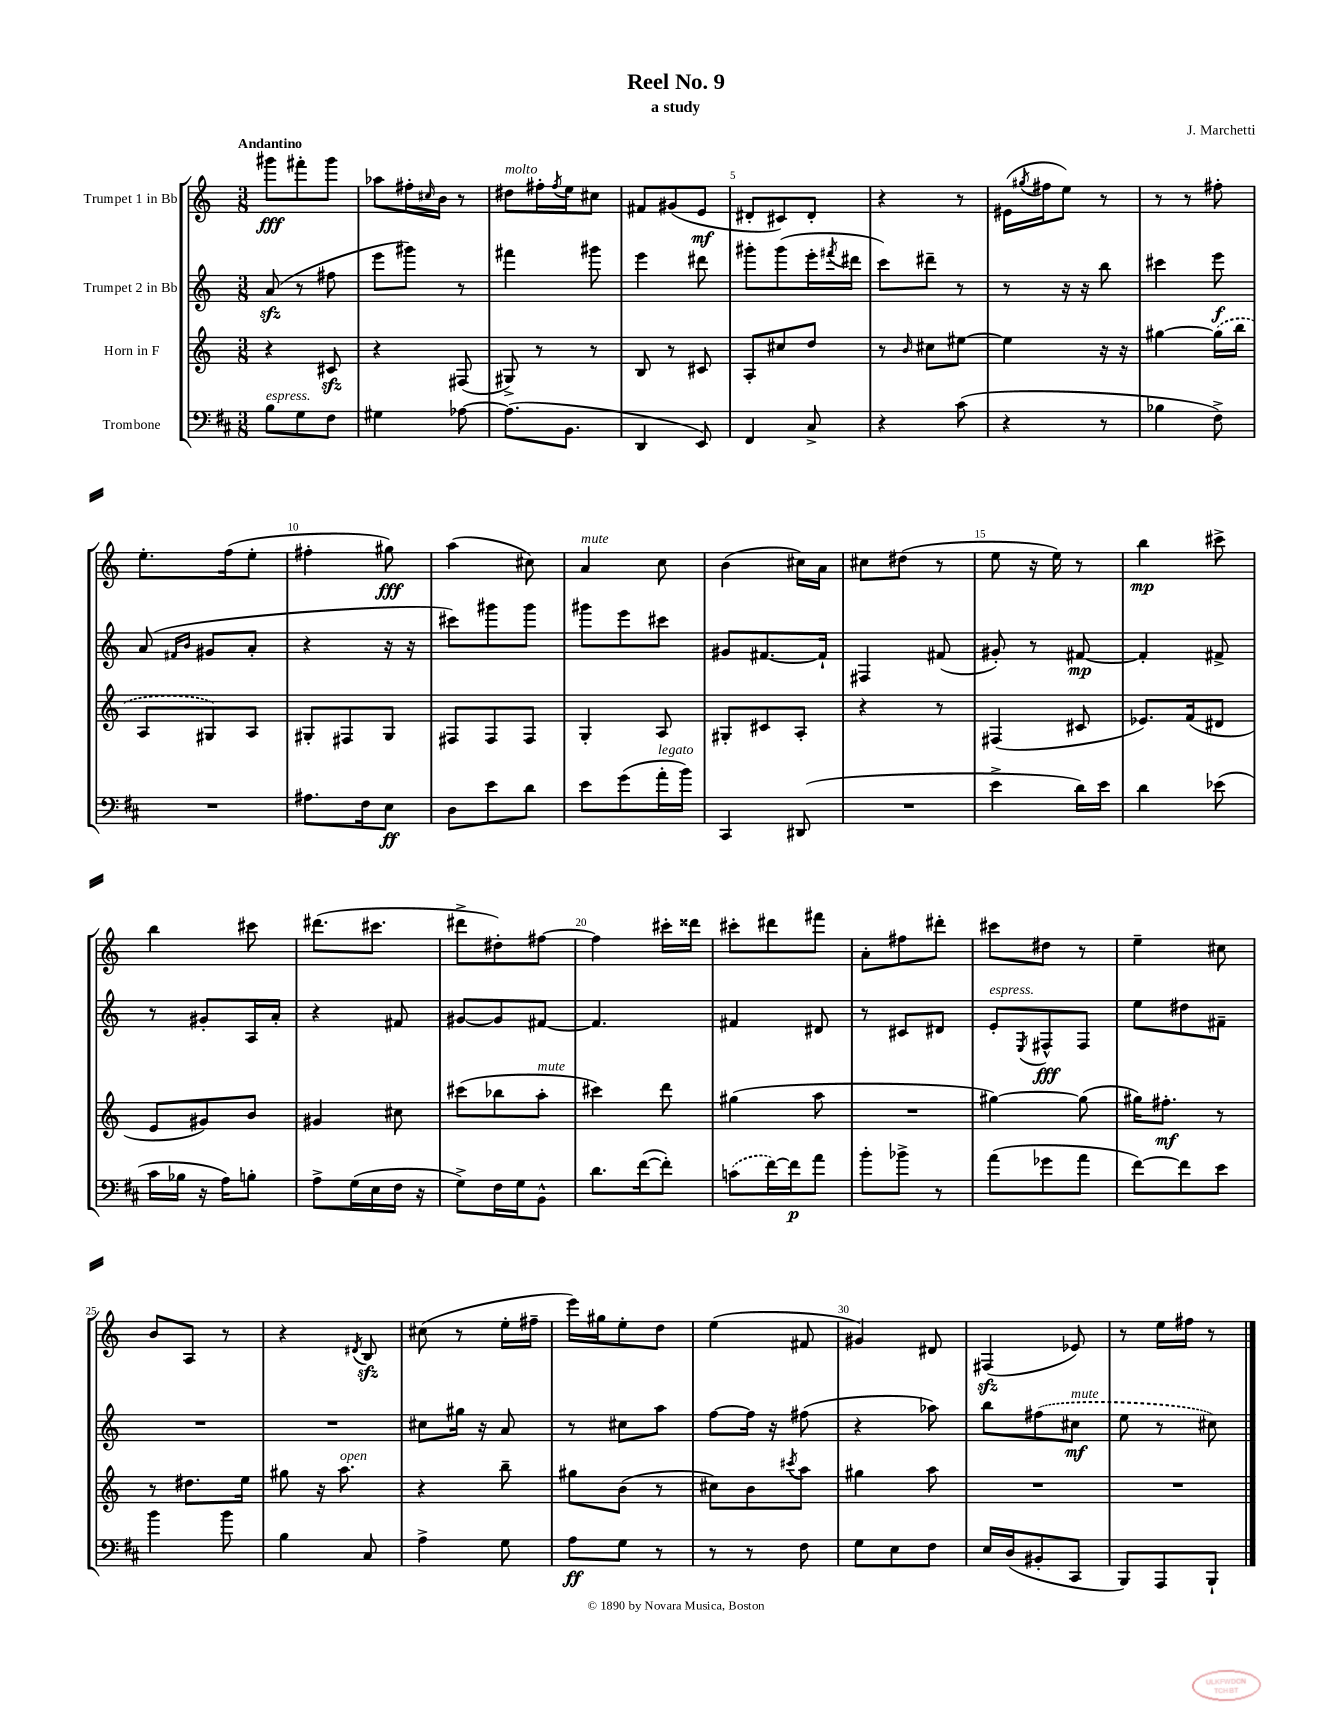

**kern	**dynam	**kern	**dynam	**kern	**dynam	**kern	**dynam
*part4	*part4	*part3	*part3	*part2	*part2	*part1	*part1
*staff4	*staff4	*staff3	*staff3	*staff2	*staff2	*staff1	*staff1
*I"Trombone	*	*I"Horn in F	*	*I"Trumpet 2 in Bb	*	*I"Trumpet 1 in Bb	*
*clefF4	*	*clefG2	*	*clefG2	*	*clefG2	*
*k[f#c#]	*	*k[]	*	*k[]	*	*k[]	*
*M3/8	*	*M3/8	*	*M3/8	*	*M3/8	*
=1	=1	=1	=1	=1	=1	=1	=1
!	!	!	!	!	!	!LO:TX:a:B:t=Andantino	!
!LO:TX:a:i:t=espress.	!	!	!	!	!	!	!
8B\L	.	4r	.	(8azz/	.	8ggg#X\L	fff
8G\	.	.	.	8r	.	8fff#X'\	.
8F#\J	.	8c#Xzz/	.	8ff#X\	.	8ggg#\J	.
=2	=2	=2	=2	=2	=2	=2	=2
4G#X\	.	4r	.	8eee\L	.	8aa-X\L	.
.	.	.	.	8ggg#X\J)	.	16ff#X'\L	.
.	.	.	.	.	.	16qqcc#X/	.
.	.	.	.	.	.	16b\JJ	.
[8A-X\	.	(8F#X/	.	8r	.	8r	.
=3	=3	=3	=3	=3	=3	=3	=3
!	!	!	!	!	!	!LO:TX:a:i:t=molto	!
(8.A-\L]	.	8G#X^/)	.	4fff#X\	.	8dd#X\L	.
.	.	8r	.	.	.	16ff#X'\L	.
.	.	.	.	.	.	8qff#/	.
8.BB\J	.	.	.	.	.	16ee\J	.
.	.	8r	.	8ggg#X\	.	8cc#X\J	.
=4	=4	=4	=4	=4	=4	=4	=4
4DD/	.	8B/	.	4eee\	.	8f#X/L	.
.	.	8r	.	.	.	(8g#X/	.
8EE/)	.	8c#X/	.	8ddd#X\	.	8e/J	mf
=5	=5	=5	=5	=5	=5	=5	=5
4FF#/	.	8A'/L	.	8ggg#X'\L	.	8d#X'/L	.
.	.	8cc#X/	.	(8ggg#\	.	8c#X/)	.
8C#^/	.	8dd/J	.	16eee'\L	.	8d#'/J	.
.	.	.	.	8qfff#X/	.	.	.
.	.	.	.	16ddd#X\JJ	.	.	.
=6	=6	=6	=6	=6	=6	=6	=6
4r	.	8r	.	8ccc\L)	.	4r	.
.	.	16qqb/	.	.	.	.	.
.	.	8cc#X\L	.	8ddd#X~\J	.	.	.
(8c#\	.	[8ee#X\J	.	8r	.	8r	.
=7	=7	=7	=7	=7	=7	=7	=7
4r	.	4ee#\]	.	8r	.	(16e#X\LL	.
.	.	.	.	.	.	8qgg#X/	.
.	.	.	.	.	.	16ff#X\J	.
.	.	.	.	16r	.	8ee\J)	.
.	.	.	.	16r	.	.	.
8r	.	16r	.	8bb\	.	8r	.
.	.	16r	.	.	.	.	.
=8	=8	=8	=8	=8	=8	=8	=8
4B-X\	.	[4gg#X\	.	4ccc#X\	.	8r	.
.	.	.	.	.	.	8r	.
8F#^\)	.	(16gg#\LL]	.	8eee\	f	8ff#X'\	.
.	.	16bb\JJ	.	.	.	.	.
!!LO:LB:g=z
=9	=9	=9	=9	=9	=9	=9	=9
4.r	.	8A/L	.	(8a/	.	8.ee'\L	.
.	.	.	.	16qqf#X/LL	.	.	.
.	.	.	.	16qqb/JJ	.	.	.
.	.	8G#X/)	.	8g#X/L	.	.	.
.	.	.	.	.	.	(16ff\k	.
.	.	8A/J	.	8a'/J	.	8ee'\J	.
=10	=10	=10	=10	=10	=10	=10	=10
8.A#X\L	.	8G#X'/L	.	4r	.	4ff#X'\	.
.	.	8F#X/	.	.	.	.	.
16F#\k	.	.	.	.	.	.	.
8E\J	ff	8G#/J	.	16r	.	8gg#X\)	fff
.	.	.	.	16r	.	.	.
=11	=11	=11	=11	=11	=11	=11	=11
8D\L	.	8F#X/L	.	8ccc#X\L)	.	(4aa\	.
8e\	.	8F#/	.	8ggg#X\	.	.	.
8d\J	.	8F#/J	.	8ggg#\J	.	8cc#X\)	.
=12	=12	=12	=12	=12	=12	=12	=12
!	!	!	!	!	!	!LO:TX:a:i:t=mute	!
8e\L	.	4G'/	.	8ggg#X\L	.	4a/	.
(8g\	.	.	.	8eee\	.	.	.
!LO:TX:a:i:t=legato	!	!	!	!	!	!	!
16a'\L	.	8A/	.	8ccc#X\J	.	8cc\	.
16b\JJ)	.	.	.	.	.	.	.
=13	=13	=13	=13	=13	=13	=13	=13
4CC#/	.	8G#X'/L	.	8g#X/L	.	(4b\	.
.	.	8c#X/	.	[8.f#X/	.	.	.
(8DD#X/	.	8A'/J	.	.	.	16cc#X\LL)	.
.	.	.	.	16f#`/Jk]	.	16a\JJ	.
=14	=14	=14	=14	=14	=14	=14	=14
4.r	.	4r	.	4F#X/	.	8cc#X\L	.
.	.	.	.	.	.	(8dd#X\J	.
.	.	8r	.	(8f#X/	.	8r	.
=15	=15	=15	=15	=15	=15	=15	=15
4e^\	.	(4F#X/	.	8g#X'/)	.	8ee\	.
.	.	.	.	8r	.	16r	.
.	.	.	.	.	.	16ee\)	.
16d\LL)	.	8c#X/	.	[8f#X/	mp	8r	.
16e\JJ	.	.	.	.	.	.	.
=16	=16	=16	=16	=16	=16	=16	=16
4d\	.	8.e-X/L)	.	4f#'/]	.	4bb\	mp
.	.	(16f/k	.	.	.	.	.
(8e-X\	.	8d#X/J	.	8f#X^/	.	8ccc#X^\	.
!!LO:LB:g=z
=17	=17	=17	=17	=17	=17	=17	=17
16c#\LL	.	8e/L	.	8r	.	4bb\	.
16B-X\JJ	.	.	.	.	.	.	.
16r	.	8g#X/)	.	8g#X'/L	.	.	.
16A\KL)	.	.	.	.	.	.	.
8Bn'\J	.	8b/J	.	16A/L	.	8ccc#X\	.
.	.	.	.	16a'/JJ	.	.	.
=18	=18	=18	=18	=18	=18	=18	=18
8A^\L	.	4g#X/	.	4r	.	(8.ddd#X\L	.
(16G\L	.	.	.	.	.	.	.
16E\	.	.	.	.	.	8.ccc#X\J	.
16F#\JJ	.	8cc#X\	.	8f#X/	.	.	.
16r	.	.	.	.	.	.	.
=19	=19	=19	=19	=19	=19	=19	=19
8G^\L)	.	(8ccc#X\L	.	[8g#X/L	.	8ddd#X^\L	.
16F#\L	.	8bb-X\	.	8g#/]	.	8dd#X'\)	.
16G\J	.	.	.	.	.	.	.
!	!	!LO:TX:a:i:t=mute	!	!	!	!	!
8BB^^\J	.	8aa'\J	.	[8f#X/J	.	[8ff#X\J	.
=20	=20	=20	=20	=20	=20	=20	=20
8.d\L	.	4ccc#X\)	.	4.f#/]	.	4ff#\]	.
([16f#\k	.	.	.	.	.	.	.
8f#'\J])	.	8ddd\	.	.	.	16ccc#X'\LL	.
.	.	.	.	.	.	16ddd##X\JJ	.
=21	=21	=21	=21	=21	=21	=21	=21
(8cn\L	.	(4gg#X\	.	4f#X/	.	8ccc#X'\L	.
[16f#\L)	.	.	.	.	.	8ddd#X\	.
16f#\J]	p	.	.	.	.	.	.
8a\J	.	8aa\	.	8d#X/	.	8fff#X\J	.
=22	=22	=22	=22	=22	=22	=22	=22
8b'\L	.	4.r	.	8r	.	8a'\L	.
8b-X^\J	.	.	.	8c#X/L	.	8ff#X\	.
8r	.	.	.	8d#X/J	.	8ddd#X'\J	.
=23	=23	=23	=23	=23	=23	=23	=23
!	!	!	!	!LO:TX:a:i:t=espress.	!	!	!
(8a\L	.	[4gg#X\)	.	8e'/L	.	8ccc#X\L	.
.	.	.	.	8qE/	.	.	.
8g-X\	.	.	.	8F#X^^/	fff	8dd#X\J	.
8a\J	.	(8gg#\]	.	8F#/J	.	8r	.
=24	=24	=24	=24	=24	=24	=24	=24
[8f#\L)	.	16gg#X\KL)	.	8ee\L	.	4ee~\	.
.	.	8.ff#X'\J	mf	.	.	.	.
8f#\]	.	.	.	8dd#X\	.	.	.
8e\J	.	8r	.	8f#X~\J	.	8cc#X\	.
!!LO:LB:g=z
=25	=25	=25	=25	=25	=25	=25	=25
4b\	.	8r	.	4.r	.	8b/L	.
.	.	8.dd#X\L	.	.	.	8A/J	.
8b\	.	.	.	.	.	8r	.
.	.	16ee\Jk	.	.	.	.	.
=26	=26	=26	=26	=26	=26	=26	=26
4B\	.	8gg#X\	.	4.r	.	4r	.
.	.	16r	.	.	.	.	.
!	!	!LO:TX:a:i:t=open	!	!	!	!	!
.	.	8.aa\	.	.	.	.	.
.	.	.	.	.	.	8qd#X/	.
8C#/	.	.	.	.	.	8Bzz/	.
=27	=27	=27	=27	=27	=27	=27	=27
4A^\	.	4r	.	8cc#X\L	.	(8cc#X\	.
.	.	.	.	16gg#X\Jk	.	8r	.
.	.	.	.	16r	.	.	.
8G\	.	8bb~\	.	8a/	.	16ee'\LL	.
.	.	.	.	.	.	16ff#X~\JJ	.
=28	=28	=28	=28	=28	=28	=28	=28
8A\L	ff	8gg#X\L	.	8r	.	16eee\LL)	.
.	.	.	.	.	.	16gg#X\J	.
8G\J	.	(8b\J	.	8cc#X\L	.	8ee'\	.
8r	.	8r	.	8aa\J	.	8dd\J	.
=29	=29	=29	=29	=29	=29	=29	=29
8r	.	8cc#X\L)	.	[8ff\L	.	(4ee\	.
8r	.	8b\	.	16ff\Jk]	.	.	.
.	.	.	.	16r	.	.	.
.	.	8qccc#X/	.	.	.	.	.
8F#\	.	8aa\J	.	(8ff#X\	.	8f#X/	.
=30	=30	=30	=30	=30	=30	=30	=30
8G\L	.	4gg#X\	.	4r	.	4g#X/)	.
8E\	.	.	.	.	.	.	.
8F#\J	.	8aa\	.	8aa-X\)	.	8d#X/	.
=31	=31	=31	=31	=31	=31	=31	=31
16E/LL	.	4.r	.	8bb\L	.	(4F#Xzz/	.
(16D/J	.	.	.	.	.	.	.
8BB#X'/	.	.	.	(8ff#X\	.	.	.
!	!	!	!	!LO:TX:a:i:t=mute	!	!	!
8CC#/J	.	.	.	8cc#X\J	mf	8e-X/)	.
=32	=32	=32	=32	=32	=32	=32	=32
8BBB/L)	.	4.r	.	8ee\	.	8r	.
8AAA/	.	.	.	8r	.	16ee\LL	.
.	.	.	.	.	.	16ff#X\JJ	.
8BBB`/J	.	.	.	8cc#X\)	.	8r	.
==	==	==	==	==	==	==	==
*-	*-	*-	*-	*-	*-	*-	*-
